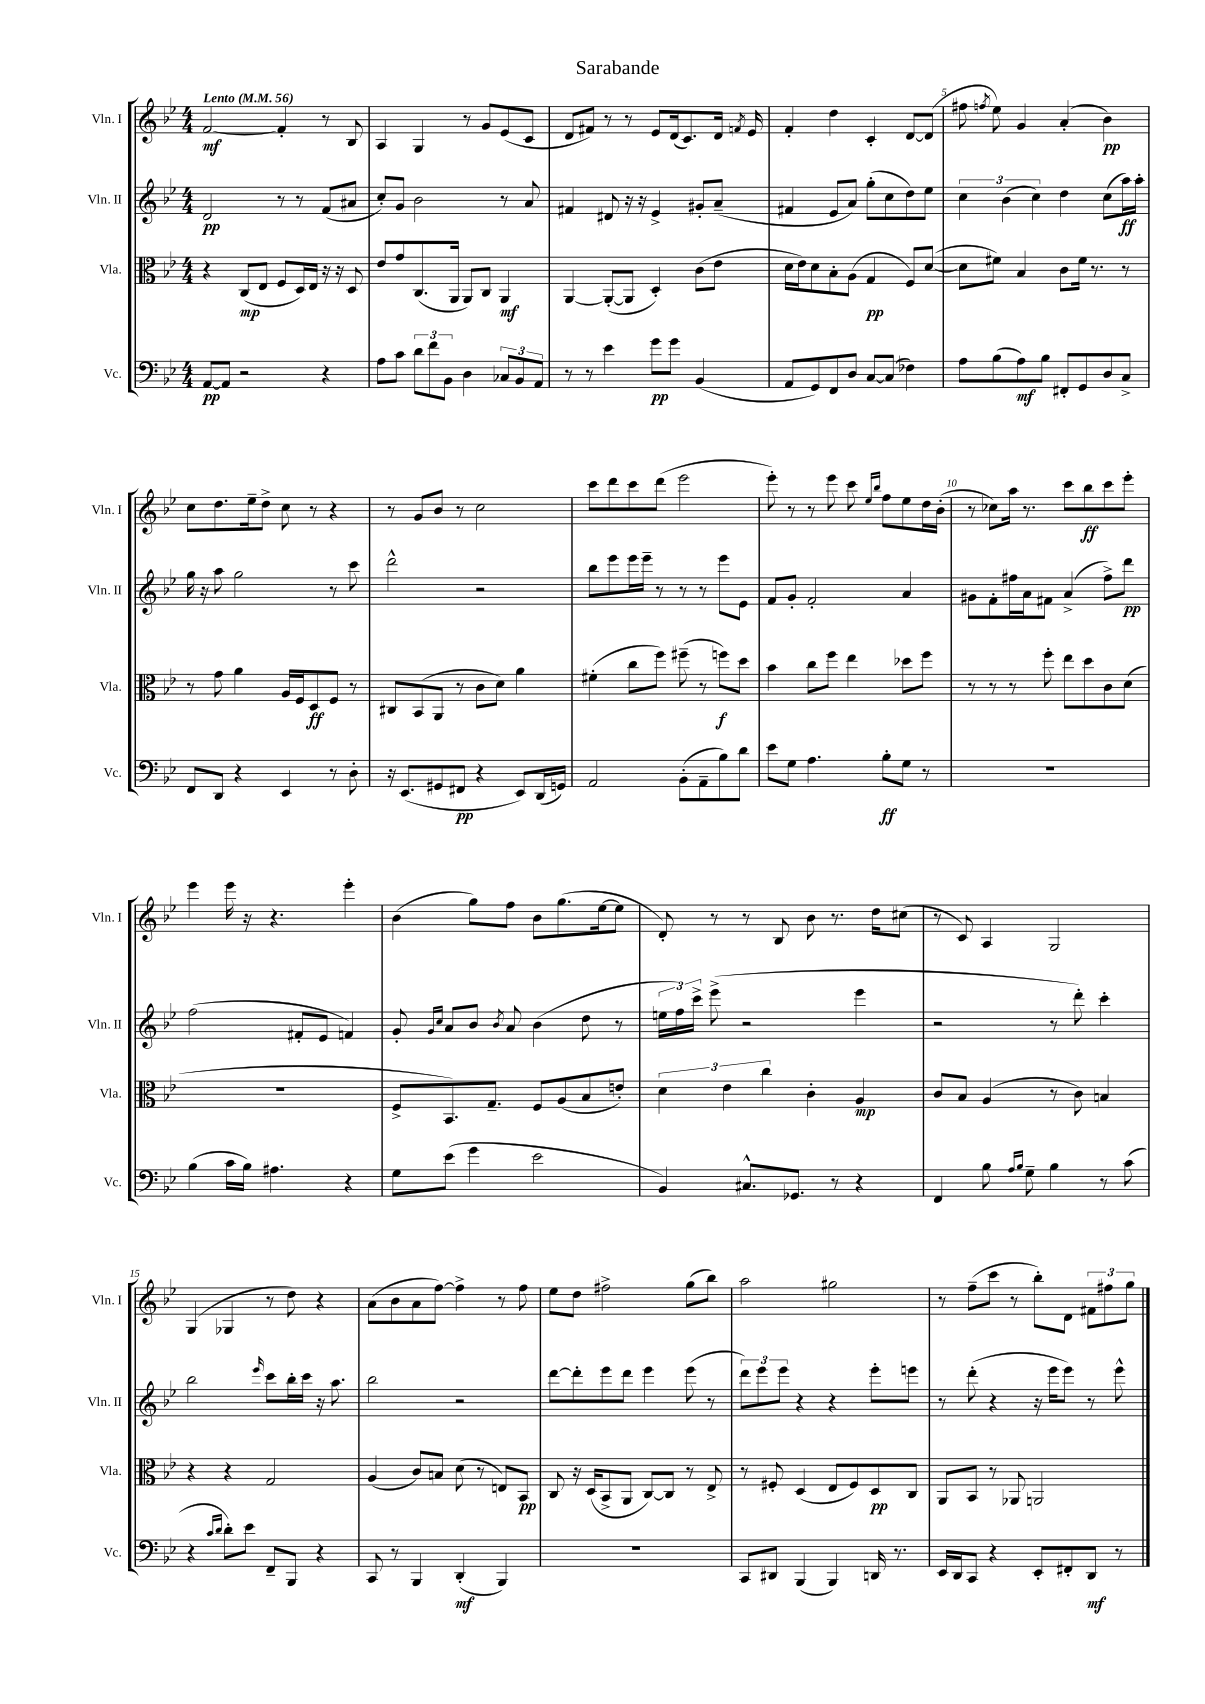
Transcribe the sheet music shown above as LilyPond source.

\header { title = "Sarabande" }
<<
\new StaffGroup <<
\new Staff = "s0" \with { instrumentName = "Vln. I" shortInstrumentName = "Vln. I" } {
    \clef treble \key bes \major \numericTimeSignature \time 4/4 \tempo "Lento" 4 = 56
    \autoBeamOff f'2~\mf f'4-. r8 bes8 |
    a4 g4 r8 g'8[ ees'8( c'8] |
    d'8[ fis'8]) r8 r8 ees'8[ d'16( c'8.) d'16] \acciaccatura { f'8 } ees'16 |
    f'4-. d''4 c'4-. d'8[~ d'8]( |
    fis''8 \acciaccatura { f''8 } ees''8) g'4 a'4-.( bes'4\pp) |
    c''8[ d''8. ees''16-- d''8]-> c''8 r8 r4 |
    r8 g'8[ bes'8] r8 c''2 |
    c'''8[ d'''8 c'''8 d'''8]( ees'''2 |
    ees'''8-.) r8 r8 ees'''8 c'''8 \grace { ees''16[ bes''16] } f''8[ ees''8 d''16 bes'16]-.( |
    r8 ces''8[) a''16] r8. c'''8[ bes''8\ff c'''8 ees'''8]-. |
    ees'''4 ees'''16 r16 r4. ees'''4-. |
    bes'4( g''8[) f''8] bes'8[ g''8.( ees''16~ ees''8] |
    d'8-.) r8 r8 bes8 bes'8 r8. d''16[ cis''8]( |
    r8 c'8) a4 g2 |
    g4( ges4 r8 d''8) r4 |
    a'8[( bes'8 a'8 f''8]~) f''4-> r8 f''8 |
    ees''8[ d''8] fis''2-> g''8[( bes''8]) |
    a''2 gis''2 |
    r8 f''8[--( c'''8] r8 bes''8[-.) d'8] \tuplet 3/2 { fis'8[ fis''8 g''8] } \bar "|." |
}
\new Staff = "s1" \with { instrumentName = "Vln. II" shortInstrumentName = "Vln. II" } {
    \clef treble \key bes \major \numericTimeSignature \time 4/4
    \autoBeamOff d'2\pp r8 r8 f'8[( ais'8] |
    c''8[-.) g'8] bes'2 r8 a'8 |
    fis'4 dis'8 r16 r16 ees'4-> gis'8[-. a'8]--( |
    fis'4 ees'8[ a'8]) g''8[-.( c''8 d''8) ees''8] |
    \tuplet 3/2 { c''4 bes'4( c''4) } d''4 c''8[( a''16\ff) a''16]-. |
    g''16 r16 a''8 g''2 r8 c'''8 |
    d'''2-^ r2 |
    bes''8[ ees'''8 ees'''16 ees'''16]-- r8 r8 r8 ees'''8[ ees'8] |
    f'8[ g'8]-. f'2-. a'4 |
    gis'8[ f'8-. fis''16 a'16 fis'8] a'4->( fis''8[->) d'''8]\pp |
    f''2( fis'8[-. ees'8] f'4) |
    g'8-. \grace { g'16[ c''16] } a'8[ bes'8] \acciaccatura { bes'8 } a'8 bes'4( d''8 r8 |
    \tuplet 3/2 { e''16[ f''16) c'''16]-> } ees'''8->( r2 ees'''4 |
    r2 r8 d'''8-.) c'''4-. |
    bes''2 \grace { ees'''16 } c'''8[ bes''16-. c'''16] r16 a''8. |
    bes''2 r2 |
    d'''8[~ d'''8-. ees'''8 d'''8] ees'''4 ees'''8( r8 |
    \tuplet 3/2 { d'''8[) ees'''8 ees'''8] } r4 r4 ees'''8[-. e'''8] |
    r8 d'''8-.( r4 r16 ees'''16[ ees'''8]) r8 ees'''8-^ \bar "|." |
}
\new Staff = "s2" \with { instrumentName = "Vla." shortInstrumentName = "Vla." } {
    \clef alto \key bes \major \numericTimeSignature \time 4/4
    \autoBeamOff r4 c8[\mp( ees8] f8[ d16) ees16] r16 r16 d8 |
    ees'8[ g'8 c8.( a,16] a,8[) c8] a,4\mf |
    a,4~ a,8[~-.( a,8] d4-.) c'8[( ees'8] |
    d'16[ ees'16) d'8 bes8-. a8]( g4\pp f8[) d'8]~( |
    d'8[ fis'8]) bes4 c'8[ fis'16] r8. r8 |
    r8 g'8 a'4 a16[ f16 d8\ff f8] r8 |
    cis8[ bes,8( a,8] r8 c'8[ d'8]) a'4 |
    fis'4-.( c''8[ f''8]) fis''8--( r8 f''8[\f) d''8] |
    bes'4 c''8[ f''8] ees''4 des''8[ f''8] |
    r8 r8 r8 f''8-. ees''8[ d''8 c'8 d'8]( |
    R1 |
    f8[-> bes,8.) g8.]-- f8[ a8( bes8 e'8]-.) |
    \tuplet 3/2 { d'4 ees'4 c''4 } c'4-. a4\mp |
    c'8[ bes8] a4( r8 c'8) b4 |
    r4 r4 g2 |
    a4( c'8[) b8] d'8( r8 e8[) bes,8]\pp |
    c8 r16 d16[( bes,8-> a,8] c8[~) c8] r8 ees8-> |
    r8 fis8-. d4( ees8[ fis8) d8\pp c8] |
    a,8[ bes,8] r8 aes,8 a,2 \bar "|." |
}
\new Staff = "s3" \with { instrumentName = "Vc." shortInstrumentName = "Vc." } {
    \clef bass \key bes \major \numericTimeSignature \time 4/4
    \autoBeamOff a,8[~\pp a,8] r2 r4 |
    a8[ c'8] \tuplet 3/2 { d'8[ f'8 bes,8] } d4 \tuplet 3/2 { ces8[ bes,8 a,8] } |
    r8 r8 ees'4 g'8[\pp g'8] bes,4( |
    a,8[ g,8) f,8 d8] c8[~ c8]( fes4) |
    a8[ bes8( a8\mf) bes8] fis,8[-. g,8 d8 c8]-> |
    f,8[ d,8] r4 ees,4 r8 d8-. |
    r16 ees,8.[( gis,8 fis,8]\pp r4 ees,8[) d,16( g,16]) |
    a,2 bes,8[-.( a,8-- bes8) d'8] |
    ees'8[ g8] a4. bes8[-.\ff g8] r8 |
    R1 |
    bes4( c'16[ bes16]) ais4. r4 |
    g8[ ees'8]( g'4 ees'2 |
    bes,4) cis8.[-^ ges,8.] r8 r4 |
    f,4 bes8 \grace { a16[ bes16] } g8-- bes4 r8 c'8( |
    r4 \grace { c'16[ d'16] } d'8[-.) ees'8] f,8[-- bes,,8] r4 |
    c,8 r8 bes,,4 d,4-.\mf( bes,,4) |
    r1 |
    c,8[ dis,8] bes,,4( bes,,4) d,16 r8. |
    ees,16[ d,16 c,8] r4 ees,8[-. fis,8-. d,8]\mf r8 \bar "|." |
}
>>
>>
\layout { \context { \Score \override BarNumber.break-visibility = ##(#f #t #t) barNumberVisibility = #(every-nth-bar-number-visible 5) } }
